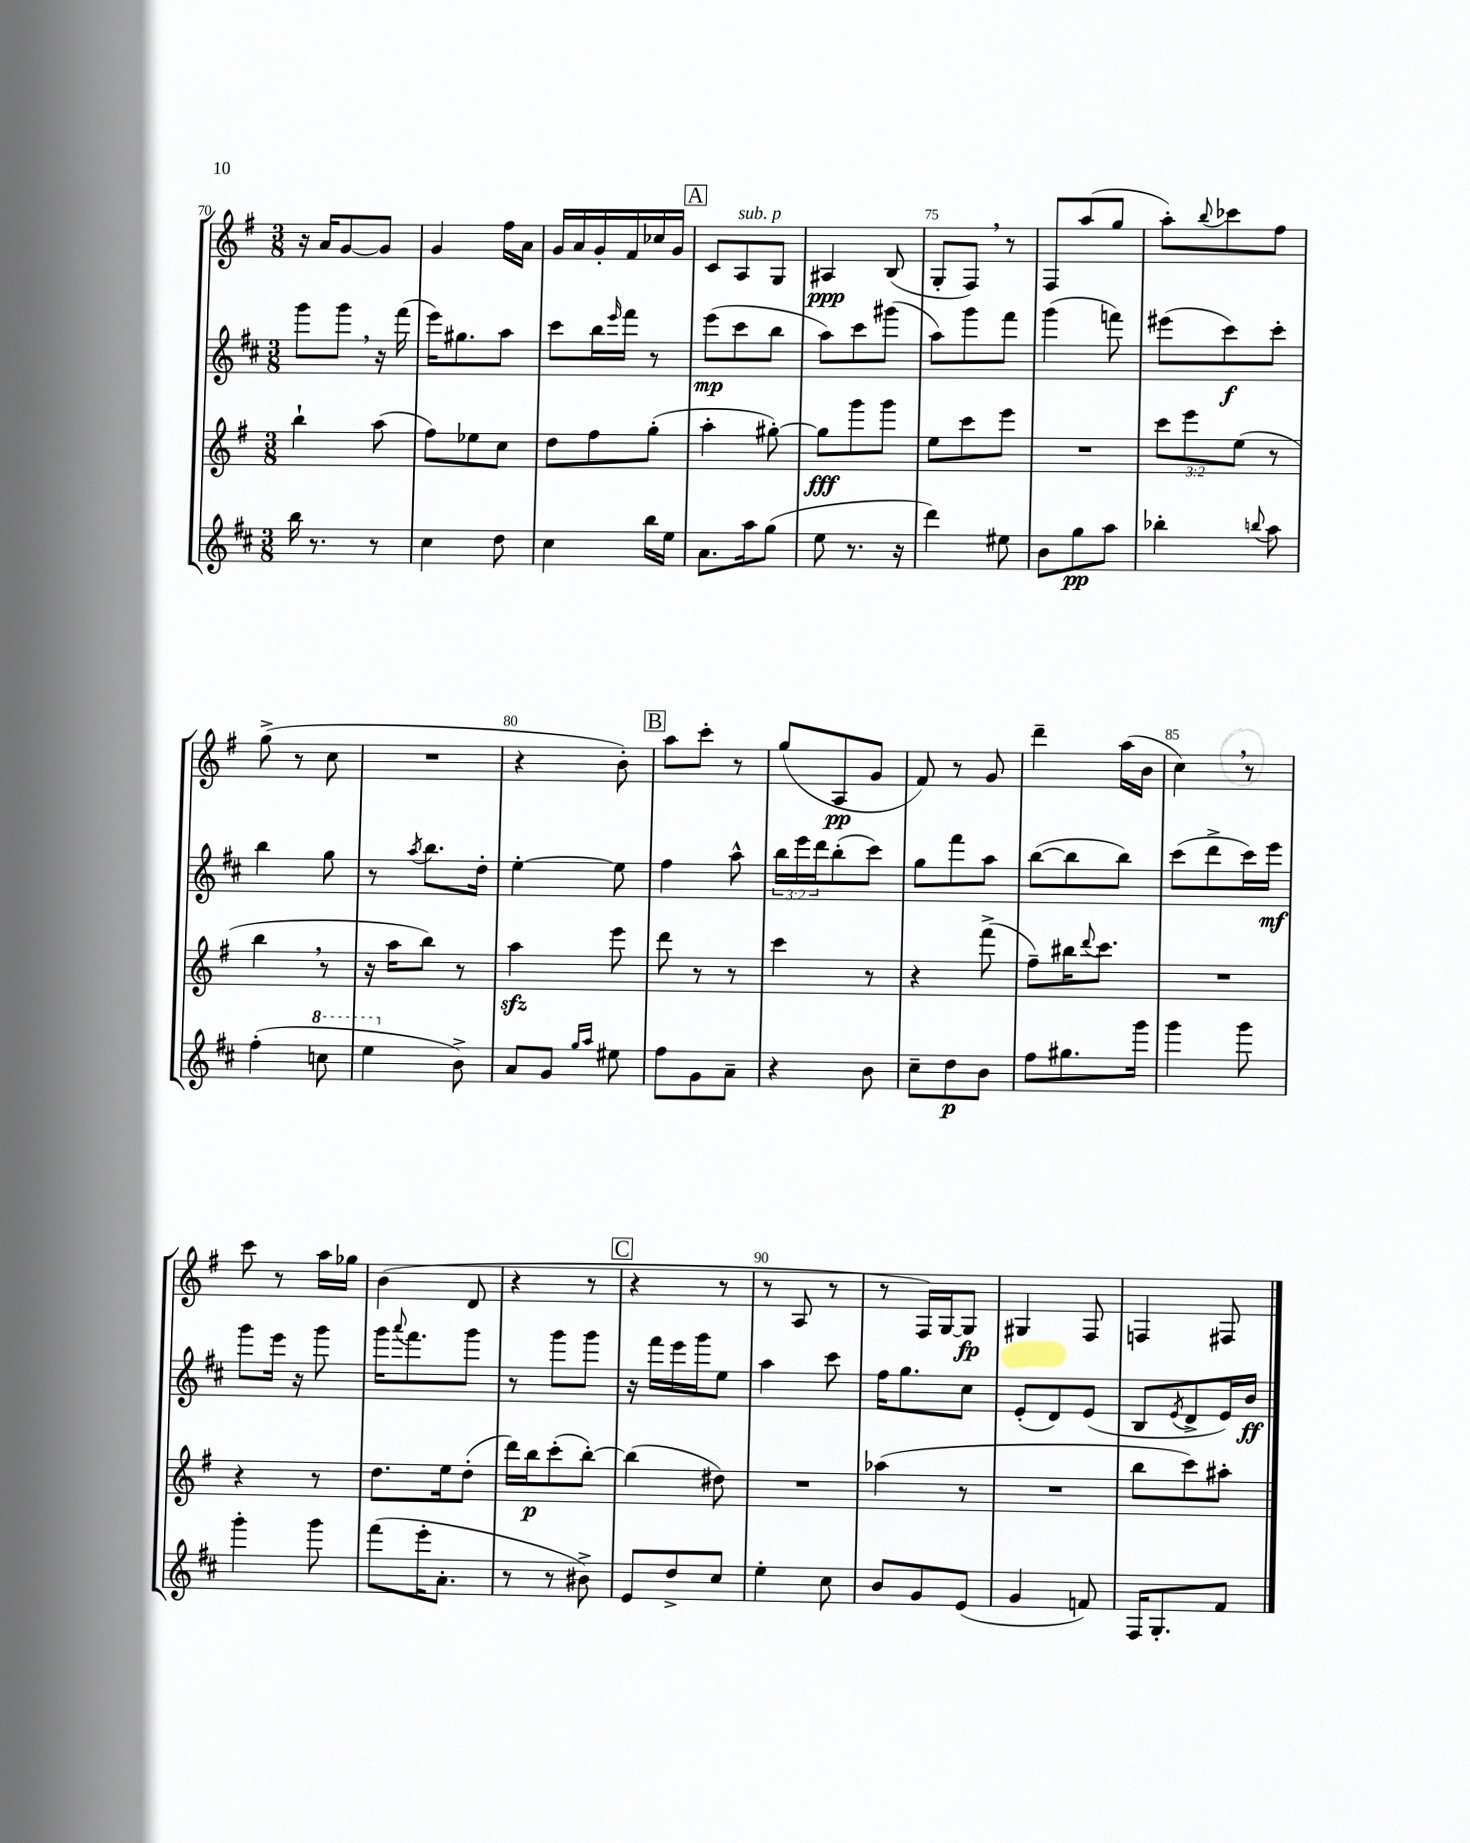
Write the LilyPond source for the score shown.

<<
\new StaffGroup <<
\new Staff = "s0" {
    \clef treble \key g \major \numericTimeSignature \time 3/8
    r16 a'16 g'8~ g'8 |
    g'4 fis''16 a'16 |
    g'16 a'16 g'16-. fis'16 ces''16 g'16 |
    \mark \markup { \box "A" } c'8 a8^\markup { \italic "sub. p" } g8 |
    ais4\ppp b8( |
    g8-. fis8) \breathe r8 |
    fis8 a''8( g''8 |
    a''8-.) \appoggiatura { b''8 } ces'''8 fis''8 |
    g''8->( r8 c''8 |
    R4. |
    r4 b'8-.) |
    \mark \markup { \box "B" } a''8 c'''8-. r8 |
    g''8( a8\pp g'8 |
    fis'8) r8 g'8 |
    d'''4-- a''16( b'16 |
    c''4) \breathe r8 |
    c'''8 r8 a''16 ges''16 |
    b'4( d'8 |
    r4 r8 |
    \mark \markup { \box "C" } r4 r8 |
    r8 a8 r8 |
    r8 fis16) g16~ g8\fp |
    gis4 fis8 |
    f4 fis8 \bar "|." |
}
\new Staff = "s1" {
    \clef treble \key d \major \numericTimeSignature \time 3/8 \override Staff.TupletNumber.text = #tuplet-number::calc-fraction-text
    g'''8 g'''8 \breathe r16 fis'''16( |
    e'''16) gis''8. a''8 |
    cis'''8 b''16 \grace { e'''16 } fis'''16 r8 |
    \mark \markup { \box "A" } e'''8\mp( cis'''8 b''8 |
    a''8) cis'''8 gis'''8( |
    a''8) g'''8 fis'''8 |
    g'''4( f'''8) |
    eis'''8( cis'''8\f) cis'''8-. |
    b''4 g''8 |
    r8 \acciaccatura { a''8 } b''8. d''16-. |
    e''4~-. e''8 |
    \mark \markup { \box "B" } fis''4 a''8-^ |
    \tuplet 3/2 { b''16 e'''16 d'''16 } b''8-.( cis'''8) |
    g''8 fis'''8 a''8 |
    b''8~( b''8 b''8) |
    cis'''8( d'''8-> cis'''16) e'''16\mf |
    g'''8 e'''16 r16 g'''8 |
    g'''16 \appoggiatura { a'''8 } fis'''8. g'''8 |
    r8 g'''8 g'''8 |
    \mark \markup { \box "C" } r16 fis'''16 e'''16 g'''16 e''8 |
    a''4 cis'''8 |
    fis''16 g''8. cis''8 |
    e'8-.( d'8) e'8( |
    b8 \acciaccatura { e'8 } d'8-> e'16) b'16\ff \bar "|." |
}
\new Staff = "s2" {
    \clef treble \key g \major \numericTimeSignature \time 3/8 \override Staff.TupletNumber.text = #tuplet-number::calc-fraction-text
    b''4-! a''8( |
    fis''8) ees''8 c''8 |
    d''8 fis''8 g''8-.( |
    \mark \markup { \box "A" } a''4-. gis''8~-.) |
    gis''8\fff g'''8 g'''8 |
    e''8 c'''8 e'''8 |
    R4. |
    \tuplet 3/2 { c'''8 e'''8 e''8( } r8 |
    b''4 \breathe r8 |
    r16 a''16 b''8) r8 |
    a''4\sfz e'''8 |
    \mark \markup { \box "B" } d'''8 r8 r8 |
    c'''4 r8 |
    r4 fis'''8->( |
    fis''8--) bis''16 \appoggiatura { d'''8 } c'''8. |
    R4. |
    r4 r8 |
    d''8. e''16 d''8-.( |
    d'''16) b''16\p c'''8-.( b''8~-.) |
    \mark \markup { \box "C" } b''4( dis''8) |
    R4. |
    aes''4( r8 |
    R4. |
    b''8 c'''8) ais''8-. \bar "|." |
}
\new Staff = "s3" {
    \clef treble \key d \major \numericTimeSignature \time 3/8
    b''16 r8. r8 |
    cis''4 d''8 |
    cis''4 b''16 e''16 |
    \mark \markup { \box "A" } a'8. a''16 g''8( |
    e''8 r8. r16 |
    d'''4) eis''8 |
    b'8 g''8\pp a''8 |
    bes''4-. \appoggiatura { b''8 } a''8 |
    fis''4-.( \ottava #1 c'''8 |
    e'''4 \ottava #0 b'8->) |
    a'8 g'8 \grace { g''16 a''16 } eis''8 |
    \mark \markup { \box "B" } fis''8 g'8 a'8-- |
    r4 b'8 |
    cis''8-- d''8\p b'8 |
    fis''8 gis''8. g'''16 |
    g'''4 g'''8 |
    g'''4-. g'''8 |
    fis'''8( e'''16-. a'8.-. |
    r8 r8 bis'8->) |
    \mark \markup { \box "C" } e'8 d''8-> cis''8 |
    e''4-. cis''8 |
    b'8 g'8 e'8( |
    g'4 f'8) |
    fis16 g8.-. fis'8 \bar "|." |
}
>>
>>
\layout { \context { \Score currentBarNumber = #70 \override BarNumber.break-visibility = ##(#f #t #t) barNumberVisibility = #(every-nth-bar-number-visible 5) } }
